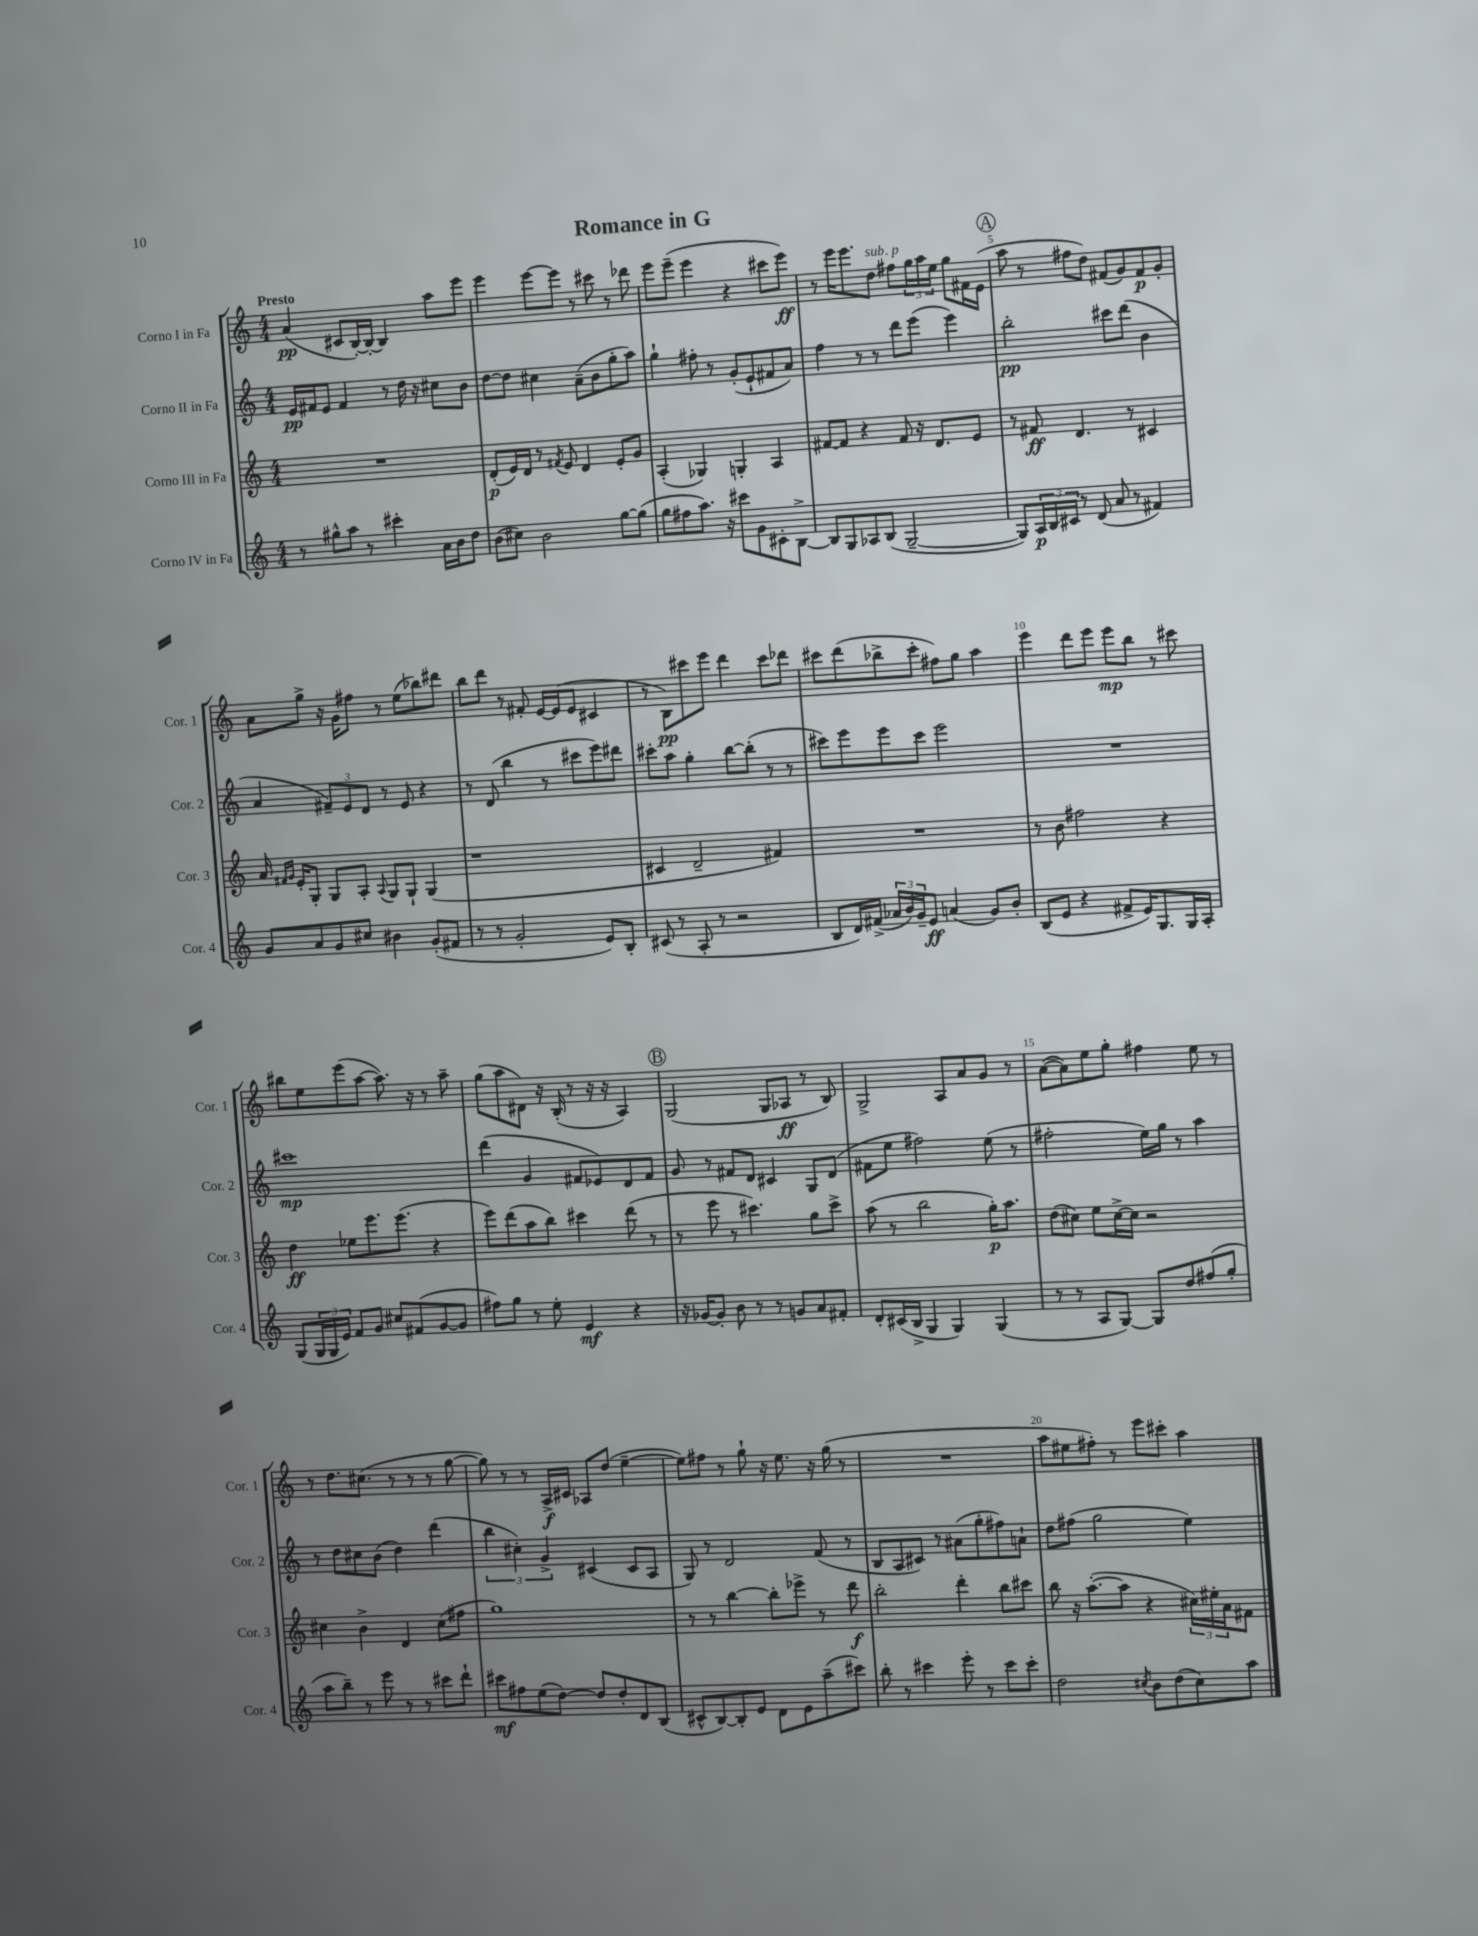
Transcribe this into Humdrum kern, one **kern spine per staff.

**kern	**kern	**kern	**kern
*staff4	*staff3	*staff2	*staff1
*clefG2	*clefG2	*clefG2	*clefG2
*k[]	*k[]	*k[]	*k[]
*M4/4	*M4/4	*M4/4	*M4/4
8r	1r	16e/LL	(4a/
.	.	16f#/J	.
8gg#^^\L	.	8e/J	.
8aa\J	.	4f#/	8c#/L
8r	.	.	[16B'/L)
.	.	.	16B'/_JJ
4ccc#'\	.	8r	4B/]
.	.	16dd\	.
.	.	16r	.
16a\LL	.	8cc#\L	8aa\L
16b\J	.	.	.
8dd\J	.	8b\J	8eee\J
=	=	=	=
(8b\L	(8d'/L	[8dd\L	4eee\
8cc#\J)	16e/L)	8dd\]J	.
.	16d/JJ	.	.
2b\	8r	4cc#\	[8eee\L
.	8qf#/	.	.
.	8e/	.	8eee\]J
.	4d/	(8a~\L	8r
.	.	8b\	8ccc#\
[8gg\L	8e'/L	8gg'\	8r
(8gg\]J	8g/J	8aa\J)	8ddd-\
=	=	=	=
8gg\L	(4A'/	4gg`\	8eee\L
8ff#\	.	.	(8eee~\J
8.aa\J)	4G-/)	8ff#'\	4eee\
.	.	8r	.
16r	.	.	.
8ccc#\L	4G'/	(8g'/L	4r
8g\	.	8e`/	.
8c#'\	4A/	8f#/	8ccc#\L
[8B^\J	.	8a/J)	8eee\J)
=	=	=	=
8B/]L	[8f#/L	4ff\	8r
8G/	8f#/]J	.	16eee\LK
.	.	.	8.eee\
8A-/	4r	8r	.
(8B/J	.	8r	8dd\J
[2G~/	8f#/	8ddd\L	8ff#\L
.	16r	(8eee\J	24gg\L
.	.	.	24aa\
.	8.d/L	.	.
.	.	.	24ee\JJ
.	.	4eee\)	8gg\L
.	8e/J	.	16f#\L
.	.	.	(16e\JJ
=	=	=	=
8G/]L)	8r	2bb'\	8aa\
24A/L	8f#/	.	8r
24B/	.	.	.
24c#/JJ	.	.	.
8r	4.d/	.	8ff#\L
(8d/	.	.	8dd\J)
8a/	.	8ccc#\L	(8f#/L
8r	8r	(8ddd\J	8g/)
4f#/)	4c#/	4b\	8f#/
.	.	.	8g'/J
=	=	=	=
8g/L	16a/	4a/	8a\L
.	16qqf#/LL	.	.
.	16qqg/JJ	.	.
.	16e'/LK	.	.
8a/	8G'/J	.	8gg^\J
8g/	8G/L	12f#~/L)	16r
.	.	.	16g\LK
.	.	12e/	.
8cc#/J	8A'/J	.	8ff#\J
.	.	12d/J	.
.	8qqA/	.	.
4b#\	8G/L	8r	8r
.	8G`/J	8e/	(8ee\L
(8g'/L	(4G/	4r	8bb-\)
8f#/J	.	.	8ddd#\J
=	=	=	=
8r	1r	8r	8bb\L
8r	.	(8d/	8ddd\J
2g'/	.	4bb\	8r
.	.	.	8f#'/
.	.	8r	[16e/LL
.	.	.	(16e/]J
.	.	8ccc#\L	8e/J
8e/L)	.	8eee\)	4c#/
8B'/J	.	8ddd#\J	.
=	=	=	=
(8c#/	4c#/	8ccc#'\L	8r
8r	.	8aa\J	8B\L)
8A'/	2d~/	4gg'\	8ccc#\
8r	.	.	8eee\J
2r	.	[8bb\L	4ddd\
.	.	(8bb'\]J	.
.	4f#/)	8r	8ccc#\L
.	.	8r	8ddd-\J
=	=	=	=
8B/L	1r	8ccc#\L)	8ccc#\L
16d/L)	.	8eee\	(8ddd\
(16f#^/JJ	.	.	.
24a-/LL	.	8eee\	8bb-^\
24b/)	.	.	.
24g~/J	.	.	.
8e/J	.	8ccc#\J	8ccc#'\J
(4a/	.	2eee\	8ff#\L)
.	.	.	8gg\J
8g/L)	.	.	4aa\
8b'/J	.	.	.
=	=	=	=
(8B/L	8r	1r	4eee\
8e/J	8b\	.	.
4r	2ff#\	.	8ddd\L
.	.	.	8eee\J
8f#^/L	.	.	8eee\L
16e/K)	.	.	8bb\J
8.G/	.	.	.
.	4r	.	8r
16G/L	.	.	8ccc#\
16A'/JJ	.	.	.
=	=	=	=
(8G/L	4dd\	1ccc#	8bb#\L
24G/L	.	.	8ee\
24G/	.	.	.
24e/JJ)	.	.	.
8f/L	8ee-\L	.	(8eee\
8g/J	8.eee\	.	[8aa\J
8cc#/L	.	.	8.aa\])
.	(8.eee\J	.	.
(8f#/	.	.	.
.	.	.	16r
[8g/	4r	.	8r
8g/]J	.	.	8aa~\
=	=	=	=
8ff#\L)	8eee\L)	(4ddd\	(8gg\L
8gg\J	(8ddd\	.	8aa\
8r	8aa\	4g/	8d#\J)
8ee'\	8bb\J)	.	16r
.	.	.	(16B'/
4e/	4ccc#\	8f#/L	8r
.	.	8e-/)	16r
.	.	.	16r
4r	(8ddd\	8d/	4A/)
.	8r	8f#/J	.
=	=	=	=
16r	8r	8g/	(2G/
[16g-/LK	.	.	.
8g-'/]J	8eee\	8r	.
8b\	8r	8f#/L	.
8r	4.ccc#\)	8d/J	.
8r	.	4c#/	8G/L
8g/L	.	.	8A-/J
8a/	8gg\L	8G/L	8r
8f#'/J	8ccc#^\J	(8d/J	8B/)
=	=	=	=
8d'/L	(8aa\	8f#\L	2G^/
(16c#/L	8r	8ee\J	.
16B^/JJ	.	.	.
4G/	2bb\	2ff#\)	.
4G/)	.	.	8A/L
.	.	.	8a/
(4G/	16gg'\LK)	(8ee\	8g/J
.	8.aa\J	.	.
.	.	8r	8r
=	=	=	=
8r	(8dd\L	2ff#'\	([8a\L
8r	8cc#\J)	.	8a\])
8A/L	8ee\L	.	8ee\
[8G/J)	[16cc#^\L	.	8gg'\J
.	16cc#\]JJ	.	.
8G/]L	2r	16ee\LL)	4ff#\
.	.	16gg\JJ	.
8dd/	.	8r	.
(8ff#/	.	4aa\	8ee\
8gg'/J	.	.	8r
=	=	=	=
8aa\L	4cc#\	8r	8r
8bb~\J)	.	8dd\L	8.dd\L
8r	4b^\	8cc#\	.
.	.	.	(8.cc#\J
8eee\	.	(8b\J	.
8r	4d/	4dd\)	8r
8r	.	.	8r
8ccc#\L	(8cc#\L	(4ddd\	8r
8ddd`\J	8ff#\J	.	[8gg\
=	=	=	=
8ccc#\L	1gg)	6bb\	8gg\])
8ff#\	.	.	8r
.	.	6cc#'\)	.
(8ee\	.	.	8r
.	.	6g^/	.
[8dd\J)	.	.	16A^/LL
.	.	.	16c#/JJ
8dd/]L	.	(4c#/	8A-/L
8dd'/	.	.	(8dd/J
8d/	.	8c#/L	[4ee~\
(8B/J	.	8A/J	.
=	=	=	=
8c#^^/L	8r	8G/)	8ee\]L)
[8B/)	8r	8r	8ff#\J
8B'/]	[4bb\	2d/	8r
8e/J	.	.	8gg`\
8d\L	8bb'\]L	.	16r
.	.	.	8.ee\
8e\	8eee-^\J	.	.
(8aa~\	8r	(8f/	16r
.	.	.	(16gg\
8ccc#\J)	8ddd\	8r	8r
=	=	=	=
8bb'\	2bb'\	8B/L	1r
8r	.	8A/	.
4ccc#\	.	8c#/J)	.
.	.	8r	.
8eee'\	4ddd'\	(8a#\L	.
8r	.	8gg'\	.
8ccc#\L	8bb\L	8ff#\)	.
8ccc#'\J	8ccc#\J	8a`\J	.
=	=	=	=
2dd\	8bb\	8dd\L	8aa\L
.	16r	(8ff#\J	8ee#\
.	([8.aa'\L	.	.
.	.	2gg\	8ff#'\J)
.	8aa\]J	.	8r
8qcc#/	.	.	.
8b\L	4r	.	8eee\L
(8dd\	.	.	8ccc#'\J
8cc#\)	24cc#\LL)	4ee\)	4aa\
.	24ee#'\	.	.
.	24a\J	.	.
8aa\J	8f#\J	.	.
==	==	==	==
*-	*-	*-	*-
